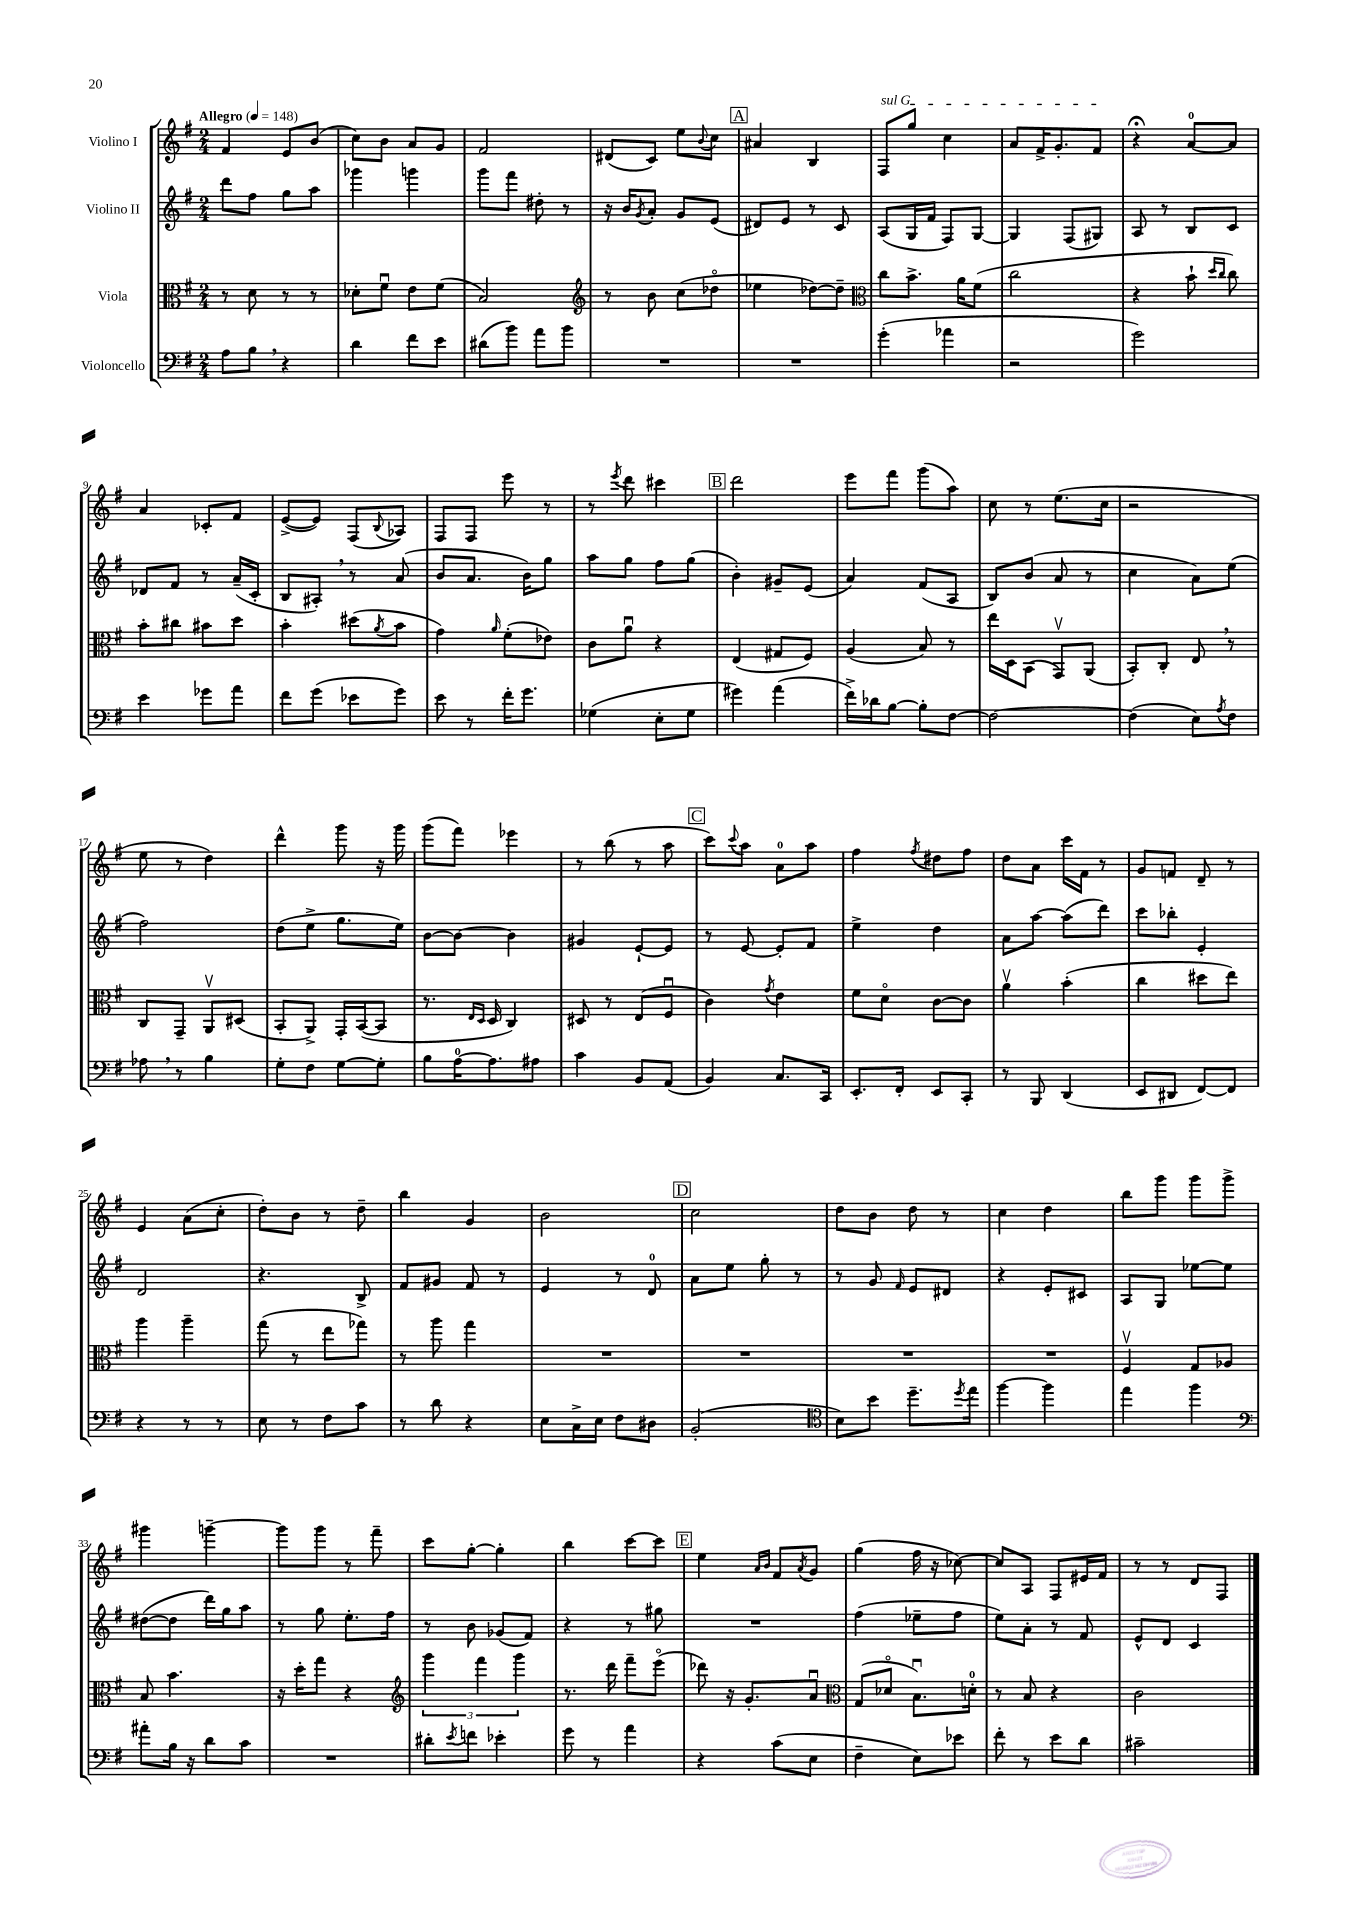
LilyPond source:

<<
\new StaffGroup <<
\new Staff = "s0" \with { instrumentName = "Violino I" } {
    \clef treble \key g \major \numericTimeSignature \time 2/4 \tempo "Allegro" 4 = 148
    fis'4 e'8 b'8( |
    c''8) b'8 a'8 g'8 |
    fis'2 |
    dis'8( c'8) e''8 \appoggiatura { b'8 } c''8 |
    \mark \markup { \box "A" } ais'4 b4 |
    \once \override TextSpanner.bound-details.left.text = \markup { \italic "sul G" } fis8\startTextSpan g''8 c''4 |
    a'8 fis'16-> g'8.-. fis'8\stopTextSpan |
    r4\fermata a'8-0~ a'8 |
    a'4 ces'8-. fis'8 |
    e'8~->( e'8) fis8( \appoggiatura { b8 } aes8) |
    fis8 fis8 e'''8 r8 |
    r8 \acciaccatura { e'''8 } d'''8 cis'''4 |
    \mark \markup { \box "B" } d'''2 |
    e'''8 fis'''8 g'''8( a''8) |
    c''8 r8 e''8.( c''16 |
    r2 |
    e''8 r8 d''4) |
    d'''4-^ g'''8 r16 g'''16 |
    g'''8( fis'''8) ees'''4 |
    r8 b''8( r8 a''8 |
    \mark \markup { \box "C" } c'''8) \appoggiatura { c'''8 } a''8 a'8-0 a''8 |
    fis''4 \acciaccatura { fis''8 } dis''8 fis''8 |
    d''8 a'8 c'''16 fis'16 r8 |
    g'8 f'8 d'8-- r8 |
    e'4 a'8( c''8-. |
    d''8-.) b'8 r8 d''8-- |
    b''4 g'4 |
    b'2 |
    \mark \markup { \box "D" } c''2 |
    d''8 b'8 d''8 r8 |
    c''4 d''4 |
    b''8 g'''8 g'''8 g'''8-> |
    gis'''4 g'''4~-- |
    g'''8 g'''8 r8 fis'''8-- |
    c'''8 g''8~-. g''4-. |
    b''4 c'''8~ c'''8 |
    \mark \markup { \box "E" } e''4 \grace { a'16 b'16 } fis'8 \acciaccatura { a'8 } g'8 |
    g''4( fis''16 r16 ces''8~) |
    ces''8 a8 fis8 eis'16 fis'16 |
    r8 r8 d'8 fis8 \bar "|." |
}
\new Staff = "s1" \with { instrumentName = "Violino II" } {
    \clef treble \key g \major \numericTimeSignature \time 2/4
    d'''8 fis''8 g''8 a''8 |
    ges'''4 g'''4 |
    g'''8 fis'''8 dis''8-. r8 |
    r16 b'16 \acciaccatura { g'8 } a'8-. g'8 e'8( |
    \mark \markup { \box "A" } dis'8) e'8 r8 c'8 |
    a8( g16 fis'16 fis8) g8~ |
    g4 fis8( gis8) |
    a8 r8 b8 c'8 |
    des'8 fis'8 r8 a'16--( c'16-. |
    b8 ais8-.) \breathe r8 a'8( |
    b'8 a'8. b'16) g''8 |
    a''8 g''8 fis''8 g''8( |
    \mark \markup { \box "B" } b'4-.) gis'8-- e'8( |
    a'4) fis'8( a8 |
    b8) b'8( a'8 r8 |
    c''4 a'8) e''8( |
    fis''2) |
    d''8( e''8-> g''8. e''16) |
    b'8~ b'8~ b'4 |
    gis'4 e'8~-! e'8 |
    \mark \markup { \box "C" } r8 e'8~ e'8-. fis'8 |
    e''4-> d''4 |
    a'8 a''8~ a''8( d'''8) |
    c'''8 bes''8-. e'4-. |
    d'2 |
    r4. b8-> |
    fis'8 gis'8 fis'8 r8 |
    e'4 r8 d'8-0 |
    \mark \markup { \box "D" } a'8 e''8 g''8-. r8 |
    r8 g'8 \grace { fis'16 } e'8 dis'8 |
    r4 e'8-. cis'8 |
    a8 g8 ees''8~ ees''8 |
    dis''8~( dis''8 d'''16) g''16 a''8 |
    r8 g''8 e''8.-. fis''16 |
    r8 b'8 ges'8( fis'8) |
    r4 r8 gis''8 |
    \mark \markup { \box "E" } R2 |
    fis''4( ees''8-- fis''8 |
    e''8) a'8-. r8 fis'8 |
    e'8-^ d'8 c'4 \bar "|." |
}
\new Staff = "s2" \with { instrumentName = "Viola" } {
    \clef alto \key g \major \numericTimeSignature \time 2/4
    r8 d'8 r8 r8 |
    des'8-. fis'8\downbow e'8 fis'8( |
    b2) |
    \clef treble r8 b'8 c''8( des''8\flageolet |
    \mark \markup { \box "A" } ees''4 des''8~) des''8-- |
    \clef alto c''8 b'8.-> a'16 fis'8( |
    c''2 |
    r4 b'8-! \grace { d''16 c''16 } c''8) |
    b'8-. cis''8 bis'8 d''8 |
    b'4-. dis''8( \acciaccatura { a'8 } b'8 |
    g'4) \grace { a'16 } fis'8-.( ees'8) |
    c'8 a'8\downbow r4 |
    \mark \markup { \box "B" } e4( gis8 fis8) |
    a4( b8) r8 |
    e''16 d16 b,8( g,8\upbow) a,8( |
    b,8-.) c8-. e8 \breathe r8 |
    c8 g,8-- a,8\upbow dis8( |
    b,8-. a,8->) g,16-. b,16~( b,8 |
    r8. \grace { e16 d16 } d16 c4) |
    dis8 r8 e8( fis8\downbow |
    \mark \markup { \box "C" } c'4) \acciaccatura { g'8 } e'4 |
    fis'8 d'8\flageolet c'8~ c'8 |
    a'4\upbow b'4-.( |
    c''4 dis''8 e''8) |
    a''4 a''4-- |
    g''8( r8 e''8 ges''8) |
    r8 a''8 g''4 |
    R2 |
    \mark \markup { \box "D" } R2 |
    R2 |
    R2 |
    fis4\upbow g8 aes8 |
    b8 b'4. |
    r16 d''16-. g''8 r4 |
    \clef treble \tuplet 3/2 { g'''4 fis'''4 g'''4 } |
    r8. d'''16 fis'''8-- e'''8\flageolet( |
    \mark \markup { \box "E" } des'''8) r16 g'8.-. a'8\downbow |
    \clef alto g8( des'8\flageolet b8.\downbow) d'16-0-. |
    r8 b8 r4 |
    c'2 \bar "|." |
}
\new Staff = "s3" \with { instrumentName = "Violoncello" } {
    \clef bass \key g \major \numericTimeSignature \time 2/4
    a8 b8 \breathe r4 |
    d'4 fis'8 e'8 |
    dis'8( b'8) a'8 b'8 |
    R2 |
    \mark \markup { \box "A" } R2 |
    g'4-.( aes'4 |
    r2 |
    g'2) |
    e'4 ges'8 a'8 |
    fis'8 g'8( ees'8 g'8) |
    e'8 r8 fis'16-. g'8. |
    ges4( e8-. ges8 |
    \mark \markup { \box "B" } gis'4) a'4( |
    fis'16->) des'16 b8~ b8-. fis8~ |
    fis2~ |
    fis4( e8) \acciaccatura { a8 } fis8 |
    aes8 \breathe r8 b4 |
    g8-. fis8 g8~ g8-. |
    b8 a16-0~ a8. ais8 |
    c'4 b,8 a,8( |
    \mark \markup { \box "C" } b,4) c8. c,16 |
    e,8.-. fis,16-. e,8 c,8-. |
    r8 b,,8 d,4( |
    e,8 dis,8 fis,8~) fis,8 |
    r4 r8 r8 |
    e8 r8 fis8 c'8 |
    r8 d'8 r4 |
    e8 c16-> e16 fis8 dis8 |
    \mark \markup { \box "D" } b,2-.( |
    \clef tenor b8) b'8 d''8.-- \acciaccatura { d''8 } e''16 |
    fis''4~ fis''4 |
    e''4 fis''4 |
    \clef bass ais'8-. b16 r16 d'8 c'8 |
    R2 |
    dis'8-. \acciaccatura { e'8 } f'8 ees'4-. |
    g'8 r8 a'4 |
    \mark \markup { \box "E" } r4 c'8( e8 |
    fis4-- e8) ees'8 |
    fis'8-. r8 e'8 d'8 |
    cis'2-- \bar "|." |
}
>>
>>
